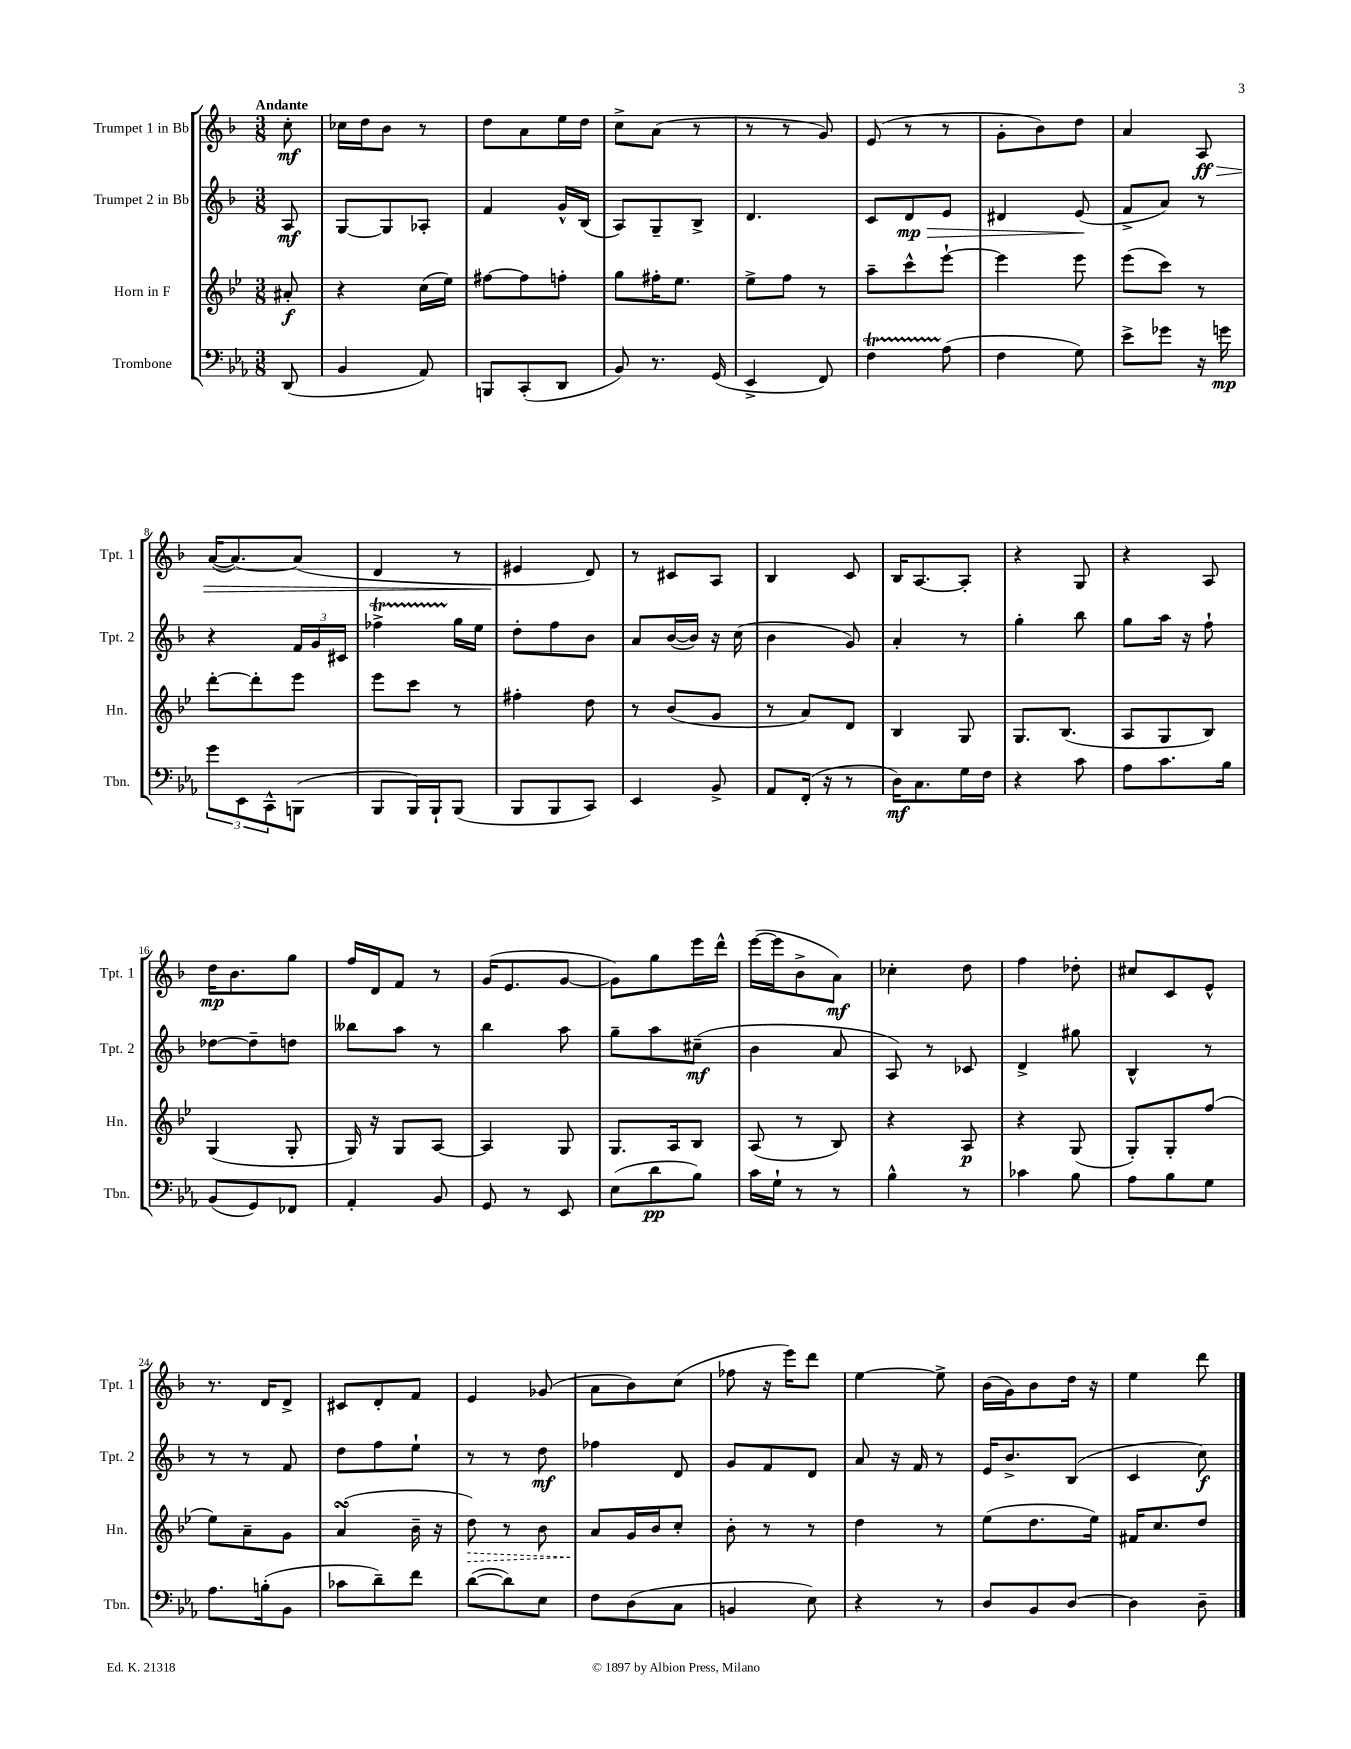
<<
\new StaffGroup <<
\new Staff = "s0" \with { instrumentName = "Trumpet 1 in Bb" shortInstrumentName = "Tpt. 1" } {
    \clef treble \key f \major \numericTimeSignature \time 3/8 \partial 8 \tempo "Andante"
    c''8-.\mf |
    ces''16 d''16 bes'8 r8 |
    d''8 a'8 e''16 d''16 |
    c''8-> a'8( r8 |
    r8 r8 g'8) |
    e'8( r8 r8 |
    g'8-. bes'8) d''8 |
    a'4 a8\ff\> |
    a'16~( a'8.~) a'8( |
    d'4 r8 |
    eis'4\! d'8) |
    r8 cis'8 a8 |
    bes4 c'8 |
    bes16 a8.~ a8-. |
    r4 g8 |
    r4 a8 |
    d''16\mp bes'8. g''8 |
    f''16 d'16 f'8 r8 |
    g'16( e'8. g'8~ |
    g'8) g''8 e'''16 d'''16-^ |
    e'''16~( e'''16 bes'8-> a'8\mf) |
    ces''4-. d''8 |
    f''4 des''8-. |
    cis''8 c'8 e'8-^ |
    r8. d'16 d'8-> |
    cis'8 d'8-. f'8 |
    e'4 ges'8( |
    a'8 bes'8) c''8( |
    fes''8 r16 e'''16) d'''8 |
    e''4~ e''8-> |
    bes'16( g'16) bes'8 d''16 r16 |
    e''4 d'''8 \bar "|." |
}
\new Staff = "s1" \with { instrumentName = "Trumpet 2 in Bb" shortInstrumentName = "Tpt. 2" } {
    \clef treble \key f \major \numericTimeSignature \time 3/8 \partial 8
    a8\mf |
    g8~ g8 aes8-. |
    f'4 g'16-^ bes16( |
    a8) g8-- bes8-> |
    d'4. |
    c'8 d'8\mp\> e'8 |
    dis'4 e'8\!( |
    f'8-> a'8) r8 |
    r4 \tuplet 3/2 { f'16 g'16 cis'16 } |
    fes''4->\startTrillSpan g''16\stopTrillSpan e''16 |
    d''8-. f''8 bes'8 |
    a'8 bes'16~( bes'16) r16 c''16( |
    bes'4 g'8) |
    a'4-. r8 |
    g''4-. bes''8 |
    g''8 a''16 r16 f''8-! |
    des''8~ des''8-- d''8 |
    beses''8 a''8 r8 |
    bes''4 a''8 |
    g''8-- a''8 cis''8--\mf( |
    bes'4 a'8 |
    a8) r8 ces'8 |
    d'4-> gis''8 |
    bes4-^ r8 |
    r8 r8 f'8 |
    d''8 f''8 e''8-! |
    r8 r8 d''8\mf |
    fes''4 d'8 |
    g'8 f'8 d'8 |
    a'8 r16 f'16 r8 |
    e'16 bes'8.-> bes8( |
    c'4 c''8\f) \bar "|." |
}
\new Staff = "s2" \with { instrumentName = "Horn in F" shortInstrumentName = "Hn." } {
    \clef treble \key bes \major \numericTimeSignature \time 3/8 \partial 8
    ais'8-.\f |
    r4 c''16( ees''16) |
    fis''8~ fis''8 f''8-. |
    g''8 fis''16-. ees''8. |
    ees''8-> f''8 r8 |
    a''8-- c'''8-^ ees'''8~-! |
    ees'''4 ees'''8 |
    ees'''8( c'''8) r8 |
    d'''8~-. d'''8-. ees'''8 |
    ees'''8 c'''8 r8 |
    fis''4-. d''8 |
    r8 bes'8( g'8 |
    r8 a'8) d'8 |
    bes4 g8 |
    g8. bes8.( |
    a8 g8 bes8) |
    g4( g8-. |
    g16) r16 g8 a8~ |
    a4 g8 |
    g8. a16 bes8 |
    a8( r8 bes8) |
    r4 a8\p |
    r4 g8( |
    g8-.) g8-. f''8( |
    ees''8) a'8-- g'8 |
    a'4\turn( bes'16-- r16 |
    \once \override Hairpin.style = #'dashed-line d''8\>) r8 bes'8 |
    a'8\! g'16 bes'16 c''8-. |
    bes'8-. r8 r8 |
    d''4 r8 |
    ees''8( d''8. ees''16) |
    fis'16 c''8. d''8 \bar "|." |
}
\new Staff = "s3" \with { instrumentName = "Trombone" shortInstrumentName = "Tbn." } {
    \clef bass \key ees \major \numericTimeSignature \time 3/8 \partial 8
    d,8( |
    bes,4 aes,8) |
    b,,8 c,8-.( d,8 |
    bes,8) r8. g,16( |
    ees,4-> f,8) |
    f4\startTrillSpan aes8\stopTrillSpan( |
    f4 g8) |
    ees'8-> ges'8 r16 g'16\mp |
    \tuplet 3/2 { g'8 ees,8 c,8-^ } b,,8( |
    bes,,8 bes,,16) bes,,16-! bes,,8( |
    bes,,8 bes,,8 c,8) |
    ees,4 bes,8-> |
    aes,8 f,16-.( r16 r8 |
    d16\mf) c8. g16 f16 |
    r4 c'8 |
    aes8 c'8. bes16 |
    bes,8( g,8) fes,8 |
    aes,4-. bes,8 |
    g,8 r8 ees,8 |
    ees8( d'8\pp bes8) |
    c'16 g16-! r8 r8 |
    bes4-^ r8 |
    ces'4 bes8 |
    aes8 bes8 g8 |
    aes8. b16-.( bes,8 |
    ces'8 d'8--) f'8 |
    d'8~( d'8) ees8 |
    f8 d8( c8 |
    b,4 ees8) |
    r4 r8 |
    d8 bes,8 d8~ |
    d4 d8-- \bar "|." |
}
>>
>>
